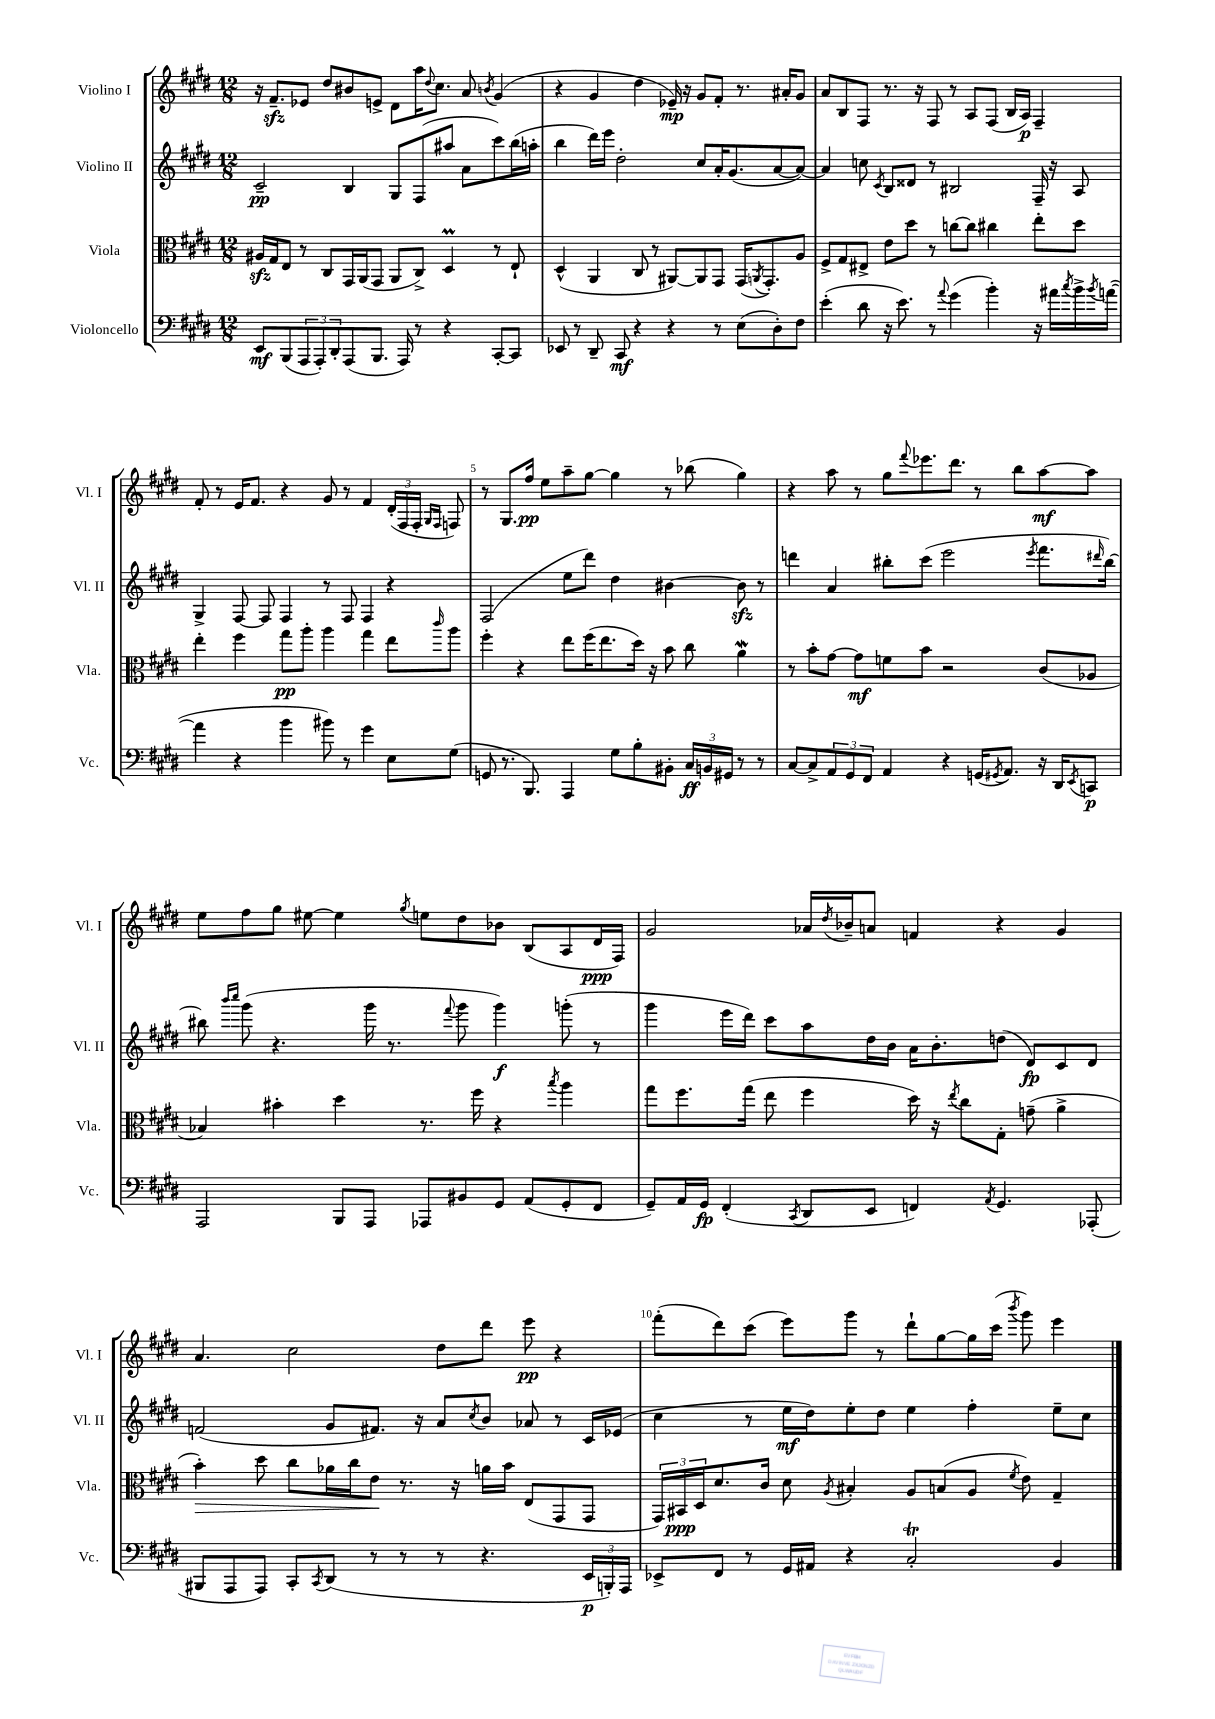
<<
\new StaffGroup <<
\new Staff = "s0" \with { instrumentName = "Violino I" shortInstrumentName = "Vl. I" } {
    \clef treble \key e \major \numericTimeSignature \time 12/8
    r16 fis'8.--\sfz ees'8 dis''8 bis'8 e'8-> dis'8 a''16 \appoggiatura { dis''8 } cis''8. a'8 \acciaccatura { b'8 } gis'4( |
    r4 gis'4 dis''4 ees'16--\mp) r16 gis'8 fis'8-. r8. ais'16-. gis'8 |
    a'8 b8 fis8 r8. r16 fis8 r8 a8 fis8( b16 a16\p) fis4-- |
    fis'8-. r8 e'16 fis'8. r4 gis'8 r8 fis'4 \tuplet 3/2 { dis'16-.( fis16 fis16-. } \grace { gis16 fis16 } f8) |
    r8 gis8. fis''16\pp e''8 a''8-- gis''8~ gis''4 r8 bes''8( gis''4) |
    r4 a''8 r8 gis''8 \appoggiatura { fis'''8 } ees'''8. dis'''8. r8 b''8 a''8~\mf a''8 |
    e''8 fis''8 gis''8 eis''8~ eis''4 \acciaccatura { gis''8 } e''8 dis''8 bes'8 b8( a8 dis'16\ppp fis16) |
    gis'2 aes'16 \acciaccatura { dis''8 } bes'16-- a'8 f'4 r4 gis'4 |
    a'4. cis''2 dis''8 dis'''8 e'''8\pp r4 |
    fis'''8-.( dis'''8) cis'''8( e'''8) gis'''8 r8 dis'''8-! gis''8~ gis''16 cis'''16( \acciaccatura { b'''8 } gis'''8) e'''4 \bar "|." |
}
\new Staff = "s1" \with { instrumentName = "Violino II" shortInstrumentName = "Vl. II" } {
    \clef treble \key e \major \numericTimeSignature \time 12/8
    cis'2--\pp b4 gis8 fis8( ais''8 a'8 cis'''8) b''16( a''16-. |
    b''4 dis'''16) e'''16 dis''2-. cis''8 a'16-. gis'8.( a'8~ a'8~) |
    a'4 c''8 \acciaccatura { cis'8 } b8 disis'8 r8 bis2 fis16-- r16 a8 |
    gis4-> fis8~ fis8 fis4 r8 fis8 fis4 r4 |
    fis2( e''8 dis'''8) dis''4 bis'4~ bis'8\sfz r8 |
    d'''4 a'4 bis''8-. cis'''8( e'''2 \acciaccatura { e'''8 } fis'''8. \grace { dis'''16 } bis''16~) |
    bis''8 \grace { b'''16 cis''''16 } gis'''8( r4. gis'''16 r8. \appoggiatura { fis'''8 } gis'''8 gis'''4\f) g'''8-.( r8 |
    gis'''4 e'''16 dis'''16) cis'''8 a''8 dis''16 b'16 a'16 b'8.-. d''8( dis'8\fp) cis'8 dis'8 |
    f'2( gis'8 fis'8.) r16 a'8 \acciaccatura { cis''8 } b'8 aes'8 r8 cis'16 ees'16( |
    cis''4 r8 e''16\mf dis''16) e''8-. dis''8 e''4 fis''4-. e''8-- cis''8 \bar "|." |
}
\new Staff = "s2" \with { instrumentName = "Viola" shortInstrumentName = "Vla." } {
    \clef alto \key e \major \numericTimeSignature \time 12/8
    ais16\sfz gis16 e8 r8 cis8 gis,16 a,16( gis,8 a,8 cis8->) dis4\prall r8 e8-! |
    dis4-^( a,4 cis8 r8 ais,8~) ais,8 gis,8 gis,16( \acciaccatura { a,8 } gis,8.-.) a8 |
    fis8-> gis8 eis8-> e'8 dis''8 r8 c''8~ c''8 cis''4 e''8-. dis''8 |
    e''4-. fis''4 gis''8\pp a''8-. a''4 gis''4 e''8 \grace { cis'''16 } a''8 |
    fis''4-. r4 e''8 fis''16( e''8. dis''16) r16 b'8 cis''8 a'4\mordent |
    r8 b'8-. gis'8~ gis'8\mf f'8 b'8 r2 cis'8( aes8 |
    bes4) bis'4-. dis''4 r8. fis''16 r4 \acciaccatura { b''8 } a''4 |
    gis''8 fis''8. gis''16( e''8 fis''4 dis''16) r16 \acciaccatura { e''8 } cis''8 gis8-. g'8--( a'4-> |
    b'4-.\>) dis''8 cis''8 aes'16 cis''16 e'8\! r8. r16 a'16 b'16 e8( gis,8 gis,8 |
    \tuplet 3/2 { gis,16) bis,16\ppp dis16 } dis'8. cis'16 dis'8 \acciaccatura { a8 } bis4-. a8 b8( a8 \acciaccatura { fis'8 } e'8) gis4-- \bar "|." |
}
\new Staff = "s3" \with { instrumentName = "Violoncello" shortInstrumentName = "Vc." } {
    \clef bass \key e \major \numericTimeSignature \time 12/8
    e,8\mf b,,8( \tuplet 3/2 { a,,8 a,,8-.) dis,8-. } a,,8( b,,8. a,,16) r8 r4 cis,8~-. cis,8 |
    ees,8 r8 dis,8-- cis,8\mf r4 r4 r8 e8( dis8-.) fis8 |
    e'4-.( dis'8 r16 e'8.) r8 \appoggiatura { a'8 } gis'4( b'4-.) r16 ais'16 \acciaccatura { cis''8 } b'16-> \acciaccatura { b'8 } a'16~( |
    a'4 r4 b'4 bis'8) r8 gis'4 e8 gis8( |
    g,8 r8. b,,8.) a,,4 gis8 b8-. bis,8-. \tuplet 3/2 { cis16\ff b,16 gis,16 } r8 r8 |
    cis8~ cis8-> \tuplet 3/2 { a,8 gis,8 fis,8 } a,4 r4 g,16( \acciaccatura { gis,8 } a,8.) r16 dis,16 \acciaccatura { e,8 } c,8\p |
    a,,2 b,,8 a,,8 aes,,8 bis,8 gis,8 a,8( gis,8-. fis,8 |
    gis,8--) a,16 gis,16\fp fis,4-.( \acciaccatura { cis,8 } dis,8 e,8 f,4) \acciaccatura { a,8 } gis,4. aes,,8-.( |
    bis,,8 a,,8 a,,8) cis,8-. \acciaccatura { cis,8 } dis,8( r8 r8 r8 r4. \tuplet 3/2 { e,16\p b,,16-.) a,,16 } |
    ees,8-> fis,8 r8 gis,16 ais,16 r4 cis2-.\trill b,4 \bar "|." |
}
>>
>>
\layout { \context { \Score \override BarNumber.break-visibility = ##(#f #t #t) barNumberVisibility = #(every-nth-bar-number-visible 5) } }
